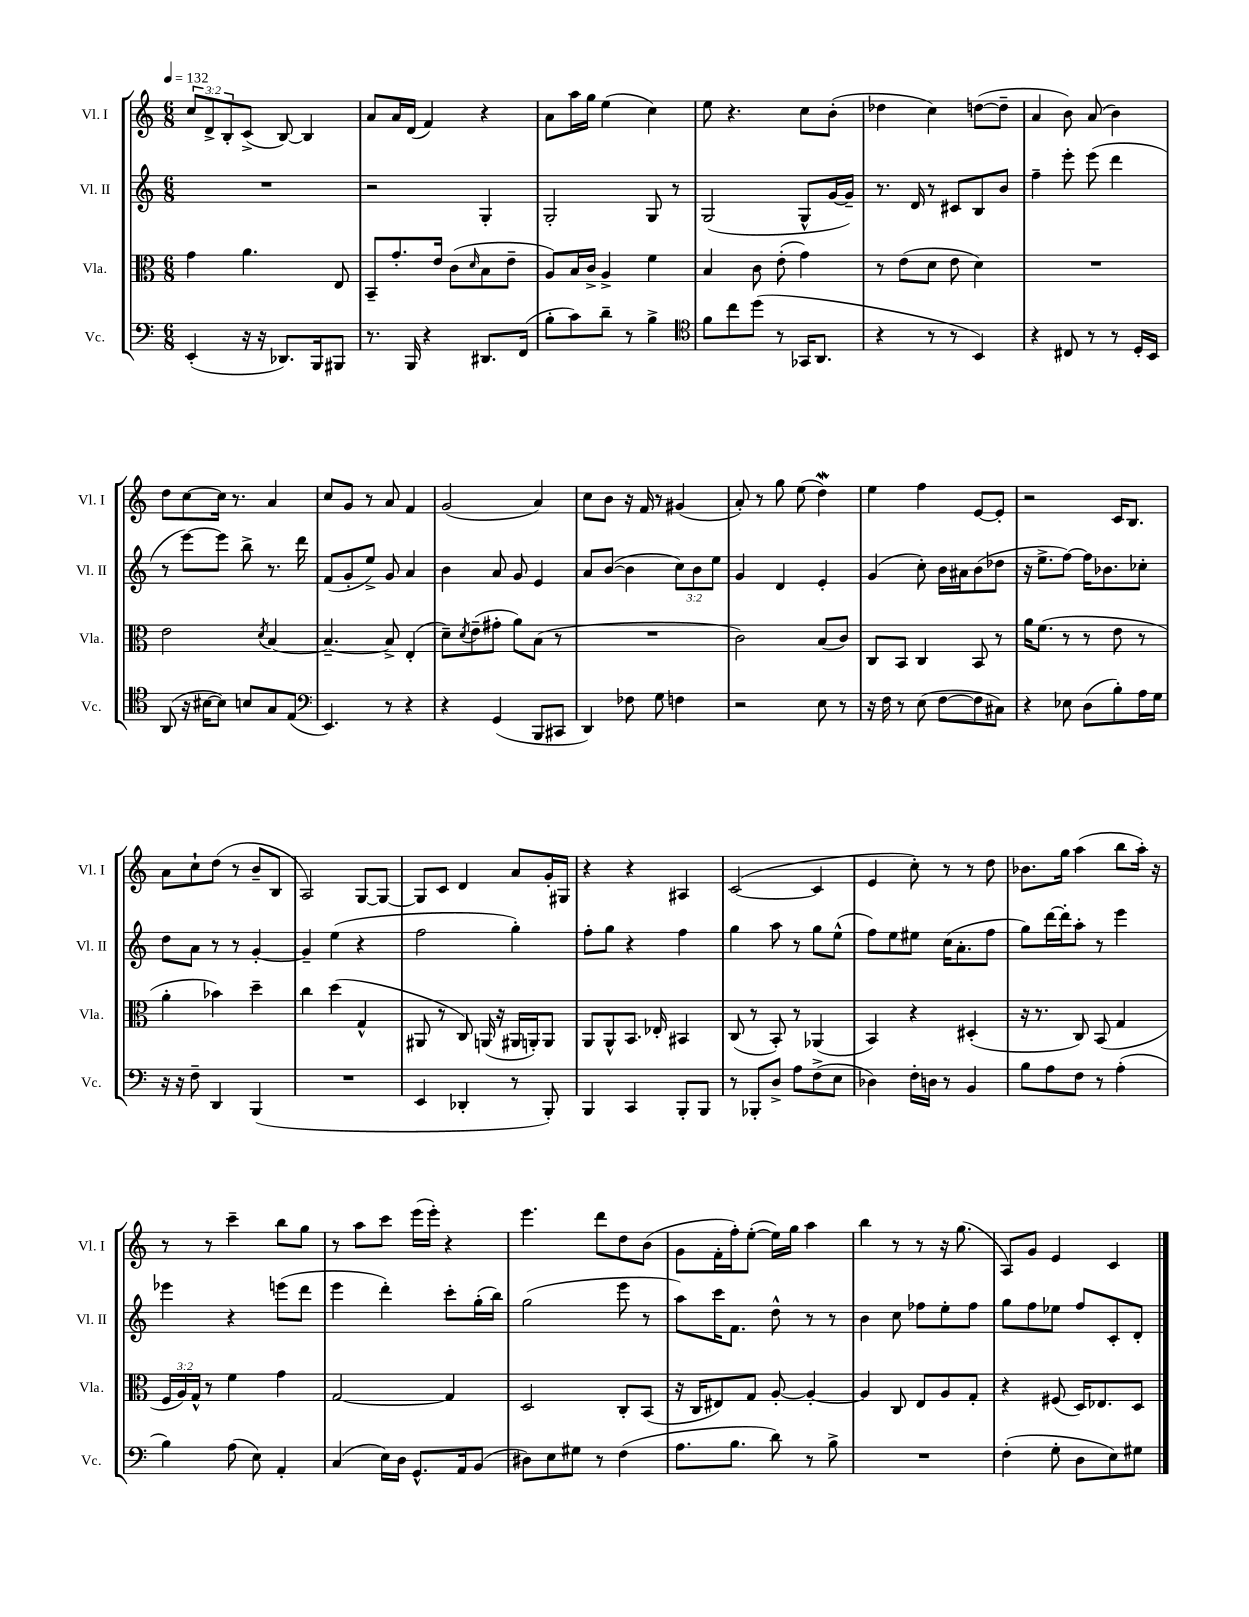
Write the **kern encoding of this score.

**kern	**kern	**kern	**kern
*staff4	*staff3	*staff2	*staff1
*clefF4	*clefC3	*clefG2	*clefG2
*k[]	*k[]	*k[]	*k[]
*M6/8	*M6/8	*M6/8	*M6/8
*MM132	*MM132	*MM132	*MM132
(4EE'/	4g\	2.r	12cc/L
.	.	.	12d^/
.	.	.	12B'/
16r	4.a\	.	(8c^/J
16r	.	.	.
8.DD-/L)	.	.	[8B/)
.	.	.	4B/]
16BBB/k	.	.	.
8BBB#/J	8E/	.	.
=	=	=	=
8.r	8BB~/L	2r	8a/L
.	8.g'/	.	16a/L
16BBB/	.	.	(16d/JJ
4r	.	.	4f/)
.	16e/Jk	.	.
.	(8c\L	.	.
.	16qqd/	.	.
8.DD#/L	8B\	4G'/	4r
.	8e~\J	.	.
(16FF/Jk	.	.	.
=	=	=	=
8B'\L	8A/L)	2G'/	8a\L
8c\)	16B/L	.	16aa\L
.	16c^/JJ	.	16gg\JJ
8d~\J	4A^/	.	(4ee\
8r	.	.	.
4B^\	4f\	8G/	4cc\)
.	.	8r	.
=	=	=	=
*clefC4	*	*	*
8f\L	4B/	(2G/	8ee\
8cc\	.	.	4.r
(8dd\J	8c\	.	.
8r	(8e'\	.	.
16GG-/LK	4g\)	8G^^/L	8cc\L
8.AA/J	.	.	.
.	.	[16g/L	(8b'\J
.	.	16g~/]JJ)	.
=	=	=	=
4r	8r	8.r	4dd-\
.	(8e\L	.	.
.	.	16d/	.
8r	8d\J	8r	4cc\)
8r	8e\	8c#/L	.
4BB/)	4d\)	8B/	([8dd\L
.	.	8b/J	8dd~\]J
=	=	=	=
4r	2.r	4ff~\	4a/
8C#/	.	8eee'\	8b\)
8r	.	(8eee\	(8a/
8r	.	4ddd\	4b\)
16D'/LL	.	.	.
16BB/JJ	.	.	.
=	=	=	=
(8AA/	2e\	8r	8dd\L
16r	.	[8eee\L)	[8cc\
[16B#\LK	.	.	.
8B#\]J)	.	8eee\]J	16cc\]Jk
.	.	.	8.r
8B/L	.	8bb^\	.
.	8qd/	.	.
8G/	[4B/	8.r	4a/
(8E/J	.	.	.
.	.	16ddd\	.
=	=	=	=
*clefF4	*	*	*
4.EE/)	4.B~/_	(8f/L	8cc/L
.	.	8g'/	8g/J
.	.	8ee^/J)	8r
8r	8B^/]	8g/	8a/
4r	(4E'/	4a/	4f/
=	=	=	=
4r	8d~\L)	4b\	(2g/
.	8qd/	.	.
.	(8e~\	.	.
(4GG/	8g#'\J	8a/	.
.	8a\L)	8g/	.
8BBB/L	(8B\J	4e/	4a/)
8CC#/J	8r	.	.
=	=	=	=
4DD/)	2.r	8a/L	8cc\L
.	.	([8b/J	8b\J
8F-\	.	4b\]	16r
.	.	.	16f/
8G\	.	.	8r
4F\	.	12cc\L)	(4g#/
.	.	12b\	.
.	.	12ee\J	.
=	=	=	=
2r	2c\)	4g/	8a'/)
.	.	.	8r
.	.	4d/	8gg\
.	.	.	(8ee\
8E\	(8B/L	4e'/	4dd\)
8r	8c/J)	.	.
=	=	=	=
16r	8C/L	(4g/	4ee\
16F\	.	.	.
8r	8BB/J	.	.
(8E\	4C/	8cc'\)	4ff\
[8F\L	.	16b\LL	.
.	.	16a#\J	.
8F\]	8BB/	(8b\	[8e/L
8C#\J)	8r	8dd-\J	8e'/]J
=	=	=	=
4r	16a\LK	16r	2r
.	(8.f\J	8.ee^\L	.
8E-\	8r	[8ff\J)	.
(8D\L	8r	16ff\]LK	.
.	.	8.b-\	.
8B'\)	8e\	.	16c/LK
.	.	.	8.B/J
16A\L	8r	8cc-'\J	.
16G\JJ	.	.	.
=	=	=	=
16r	4a'\	8dd\L	8a\L
16r	.	.	.
8F~\	.	8a\J	8cc`\
4DD/	4b-\)	8r	(8dd\J
.	.	8r	8r
(4BBB/	4dd~\	[4g'/	8b~/L
.	.	.	8B/J
=	=	=	=
2.r	4cc\	4g~/]	2A/)
.	(4dd\	(4ee\	.
.	4G^^/	4r	[8G/L
.	.	.	8G/_J
=	=	=	=
4EE/	8AA#/	2ff\	8G/]L
.	8r	.	8c/J
4DD-'/	8C/)	.	4d/
.	(16AA/	.	.
.	16r	.	.
8r	16AA#/LL	4gg'\)	8a/L
.	16AA'/J)	.	.
8BBB'/)	8AA/J	.	16g'/L
.	.	.	16G#/JJ
=	=	=	=
4BBB/	8AA/L	8ff'\L	4r
.	8AA^^/	8gg\J	.
4CC/	8.BB/J	4r	4r
.	16E-'/	.	.
8BBB'/L	4BB#/	4ff\	4A#/
8BBB/J	.	.	.
=	=	=	=
8r	(8C/	4gg\	([2c/
8BBB-'/L	8r	.	.
8D^/J	8BB'/)	8aa\	.
8A\L	8r	8r	.
(8F^\	(4AA-/	8gg\L	4c/]
8E\J	.	(8ee^^\J	.
=	=	=	=
4D-\)	4BB/)	8ff\L)	4e/
.	.	8ee\	.
16F'\LL	4r	8ee#\J	8cc'\)
16D\JJ	.	.	.
8r	.	(16cc\LK	8r
.	.	8.a'\	.
4BB/	(4D#'/	.	8r
.	.	8ff\J	8dd\
=	=	=	=
8B\L	16r	8gg\L)	8.b-\L
.	8.r	.	.
8A\	.	[16ddd\L	.
.	.	16ddd'\]J	16gg\Jk
8F\J	8C/)	8aa'\J	(4aa\
8r	(8BB/	8r	.
(4A'\	4G/	4eee\	8bb\L
.	.	.	16aa'\Jk)
.	.	.	16r
=	=	=	=
4B\)	24F/LL	4eee-\	8r
.	24A/)	.	.
.	24G^^/JJ	.	.
.	8r	.	8r
(8A\	4f\	4r	4ccc~\
8E\)	.	.	.
4AA'/	4g\	(8eee\L	8bb\L
.	.	8ddd\J	8gg\J
=	=	=	=
(4C/	[2G/	4eee\	8r
.	.	.	8aa\L
16E\LL)	.	4ddd'\)	8ccc\J
16D\JJ	.	.	.
8.GG^^/L	.	.	(16eee\LL
.	.	.	16eee'\JJ)
.	4G/]	8ccc'\L	4r
16AA/k	.	.	.
(8BB/J	.	(16gg'\L	.
.	.	16bb\JJ)	.
=	=	=	=
8D#\L)	2D/	(2gg\	4.eee\
8E\	.	.	.
8G#\J	.	.	.
8r	.	.	8ddd\L
(4F\	8C'/L	8eee\	8dd\
.	(8BB/J	8r	(8b\J
=	=	=	=
8.A\L	16r	8aa\L)	8g\L
.	16C/LK	.	.
.	8E#/)	16ccc\K	16f'\L
8.B\J	.	8.f\J	16ff'\J)
.	8G/J	.	([8ee'\J
8d\)	[8A'/	8dd^^\	16ee\]LL)
.	.	.	16gg\JJ
8r	4A'/_	8r	4aa\
8B^\	.	8r	.
=	=	=	=
2.r	4A/]	4b\	4bb\
.	8C/	8cc\	8r
.	8E/L	8ff-\L	8r
.	8A/	8ee'\	16r
.	.	.	(8.gg\
.	8G'/J	8ff-\J	.
=	=	=	=
(4F'\	4r	8gg\L	8A/L)
.	.	8ff\	8g/J
8G'\	(8F#/	8ee-\J	4e/
8D\L	16D/LK)	8ff/L	.
.	8.E-/	.	.
8E\)	.	8c'/	4c/
8G#\J	8D/J	8d'/J	.
==	==	==	==
*-	*-	*-	*-
